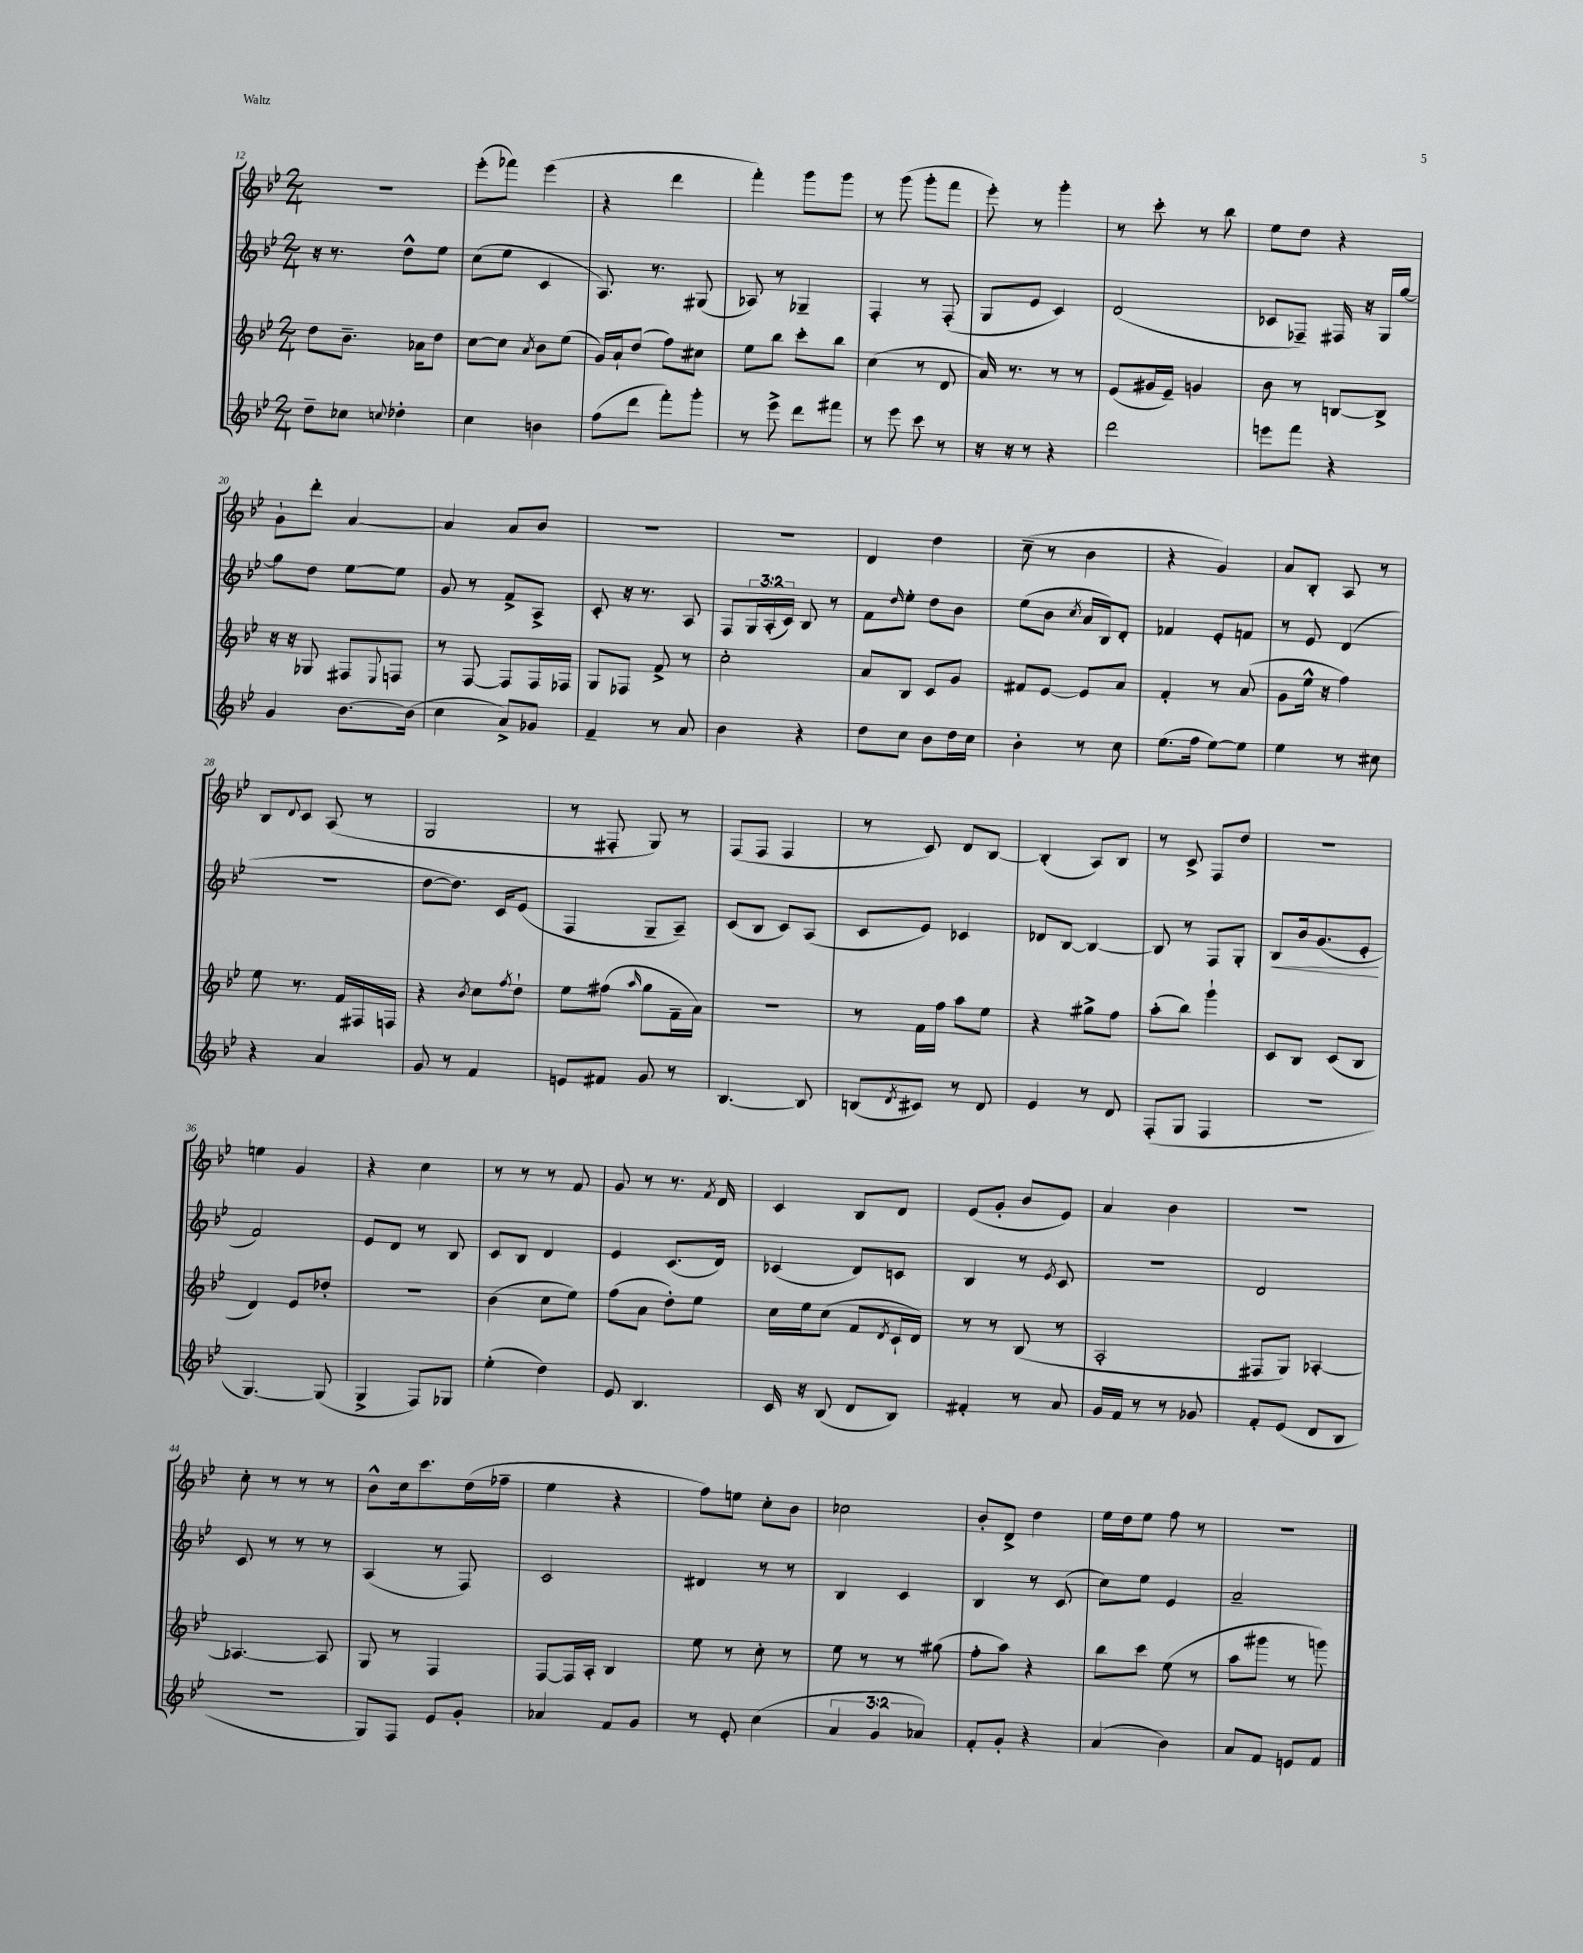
<<
\new StaffGroup <<
\new Staff = "s0" {
    \clef treble \key bes \major \numericTimeSignature \time 2/4
    R2 |
    ees'''8-.( fes'''8) ees'''4( |
    r4 d'''4 |
    f'''4-.) g'''8 g'''8 |
    r8 g'''8( g'''8-. f'''8 |
    ees'''8-.) r8 g'''4-. |
    r8 c'''8-. r8 bes''8 |
    ees''8 d''8 r4 |
    g'8-! d'''8-. a'4~ |
    a'4 a'8 bes'8 |
    R2 |
    R2 |
    d'4 d''4 |
    c''8--( r8 bes'4 |
    r4 g'4) |
    a'8 bes8-. a8 r8 |
    bes8 \appoggiatura { d'8 } c'8 a8( r8 |
    g2 |
    r8 fis8-. g8) r8 |
    f8( f8 f4 |
    r8 c'8) d'8 bes8~ |
    bes4-.( a8) bes8 |
    r8 c'8-> f8 d''8 |
    r2 |
    e''4 g'4 |
    r4 c''4 |
    r8 r8 r8 f'8 |
    g'8 r8 r8. \acciaccatura { f'8 } d'16 |
    c'4 bes8 d'8 |
    ees'8( g'8-. bes'8 ees'8) |
    a'4 bes'4 |
    R2 |
    c''8-. r8 r8 r8 |
    bes'8-^ c''16 c'''8. d''16( fes''16-- |
    ees''4 r4 |
    f''8) e''8 c''8-. bes'8 |
    ces''2 |
    bes'8-. d'8-> d''4 |
    ees''16 d''16 ees''8 f''8 r8 |
    R2 \bar "|." |
}
\new Staff = "s1" {
    \clef treble \key bes \major \numericTimeSignature \time 2/4 \override Staff.TupletNumber.text = #tuplet-number::calc-fraction-text
    r16 r8. d''8-^ ees''8 |
    c''8( ees''8 c'4 |
    a8.) r8. gis8( |
    aes8) r8 ges4-- |
    f4-. r8 f8-.( |
    g8 ees'8 c'4) |
    d'2( |
    ces'8 fes8--) fis16 r16 g16 g''16~ |
    g''8 d''8 ees''8~ ees''8 |
    g'8 r8 f'8-> a8-> |
    c'8-. r16 r8. a8 |
    f8 \tuplet 3/2 { g16 a16-.( c'16) } bes8 r8 |
    f'8 \grace { d''16 } ees''8-. d''8 bes'8 |
    ees''8( bes'8 \acciaccatura { c''8 } a'16 bes16) d'8-. |
    fes'4 ees'8-. f'8 |
    r8 ees'8 d'4( |
    R2 |
    d''8~ d''8.) c'16 ees'8( |
    f4 g8-- a8--) |
    c'8( bes8 c'8) a8( |
    c'8 ees'8) ces'4 |
    des'8 bes8~ bes4~ |
    bes8 r8 f8 g8-. |
    bes8\< bes'16 g'8.( ees'8-.\! |
    f'2) |
    ees'8 d'8 r8 bes8 |
    c'8 bes8 d'4 |
    ees'4 c'8.( d'16) |
    ces'4( d'8) c'8 |
    bes4 r8 \acciaccatura { ees'8 } c'8 |
    R2 |
    d'2 |
    c'8 r8 r8 r8 |
    a4( r8 f8) |
    c'2 |
    dis'4 r8 r8 |
    bes4 c'4 |
    bes4 r8 c'8( |
    c''8) ees''8 ees'4 |
    a'2-- \bar "|." |
}
\new Staff = "s2" {
    \clef treble \key bes \major \numericTimeSignature \time 2/4
    d''8 bes'8.-- aes'16 d''8 |
    c''8~ c''8 \acciaccatura { a'8 } bes'8 ees''8( |
    g'16) a'16-! d''8( f''8) cis''8 |
    ees''8 bes''8 c'''8-. bes''8 |
    c''4( r8 d'8 |
    a'16) r8. r8 r8 |
    ees'8( gis'16 ees'16--) g'4 |
    bes'8 r8 b8~ b8-> |
    r16 r16 ges8 fis8 \appoggiatura { ees8 } f8 |
    r8 f8~ f8 f16 fes16 |
    g8 fes8 f'8-> r8 |
    c''2-. |
    a'8 bes8 c'8 g'8 |
    fis'8 ees'8~ ees'8 a'8 |
    f'4-. r8 a'8( |
    g'8 ees''16-^ r16 f''4) |
    ees''8 r8. f'16 fis16 f16 |
    r4 \acciaccatura { bes'8 } c''8 \acciaccatura { f''8 } d''8-! |
    ees''8 fis''8( \grace { a''16 } g''8 f'16-- a'16) |
    R2 |
    r8 f'16 f''16 a''8 ees''8 |
    r4 gis''8-> f''8 |
    a''8-.( bes''8) g'''4-! |
    c'8 bes8 c'8( bes8 |
    d'4) ees'8 des''8-. |
    R2 |
    bes'4( c''8 ees''8) |
    f''8( a'8 d''8-.) ees''8 |
    c''16 ees''16 c''8( f'8 \acciaccatura { d'8 } c'16-! d'16) |
    r8 r8 bes8( r8 |
    a2-. |
    fis8 g8) aes4~-. |
    aes4.~ aes8 |
    g8 r8 f4 |
    f8~ f16 a16-. bes4 |
    ees''8 r8 c''8-. r8 |
    ees''8 r8 r8 gis''8( |
    f''8-. a''8) r4 |
    bes''8 c'''8 ees''8( r8 |
    a''8 gis'''8 r8 g'''8) \bar "|." |
}
\new Staff = "s3" {
    \clef treble \key bes \major \numericTimeSignature \time 2/4 \override Staff.TupletNumber.text = #tuplet-number::calc-fraction-text
    d''8-- ces''8 \appoggiatura { c''8 } des''4-. |
    c''4 b'4 |
    f''8( d'''8 f'''8-.) g'''8-. |
    r8 ees'''8-> d'''8 fis'''8 |
    r8 ees'''8 c'''8 r8 |
    r16 r16 r8 r4 |
    d'''2 |
    e'''8 f'''8 r4 |
    g'4 bes'8.~ bes'16( |
    c''4 a'8->) ges'8 |
    f'4-- r8 a'8 |
    bes'4 r4 |
    d''8 c''8 bes'8 d''16 c''16 |
    bes'4-. r8 c''8 |
    ees''8.( f''16 ees''8~) ees''8 |
    ees''4 r8 cis''8 |
    r4 a'4 |
    g'8 r8 f'4 |
    e'8 fis'8 g'8 r8 |
    bes4.~ bes8 |
    b8( \acciaccatura { d'8 } cis'8) r8 d'8 |
    ees'4 r8 d'8 |
    f8-.( g8 f4 |
    r2 |
    g4.~) g8( |
    g4-> f8) ges8 |
    ees''4-.( d''4) |
    ees'8 bes4. |
    c'16 r16 bes8( d'8 bes8) |
    fis'4-. r8 a'8 |
    g'16 f'16 r8 r8 ges'8 |
    f'8-. ees'8( d'8 bes8 |
    R2 |
    g8) f8 ees'8 g'8-. |
    aes'4 f'8 g'8 |
    r8 ees'8-. c''4( |
    \tuplet 3/2 { a'4 g'4 aes'4) } |
    f'8-. g'8-. r4 |
    a'4( bes'4) |
    a'8 f'8 e'8 f'8 \bar "|." |
}
>>
>>
\layout { \context { \Score currentBarNumber = #12 } }
